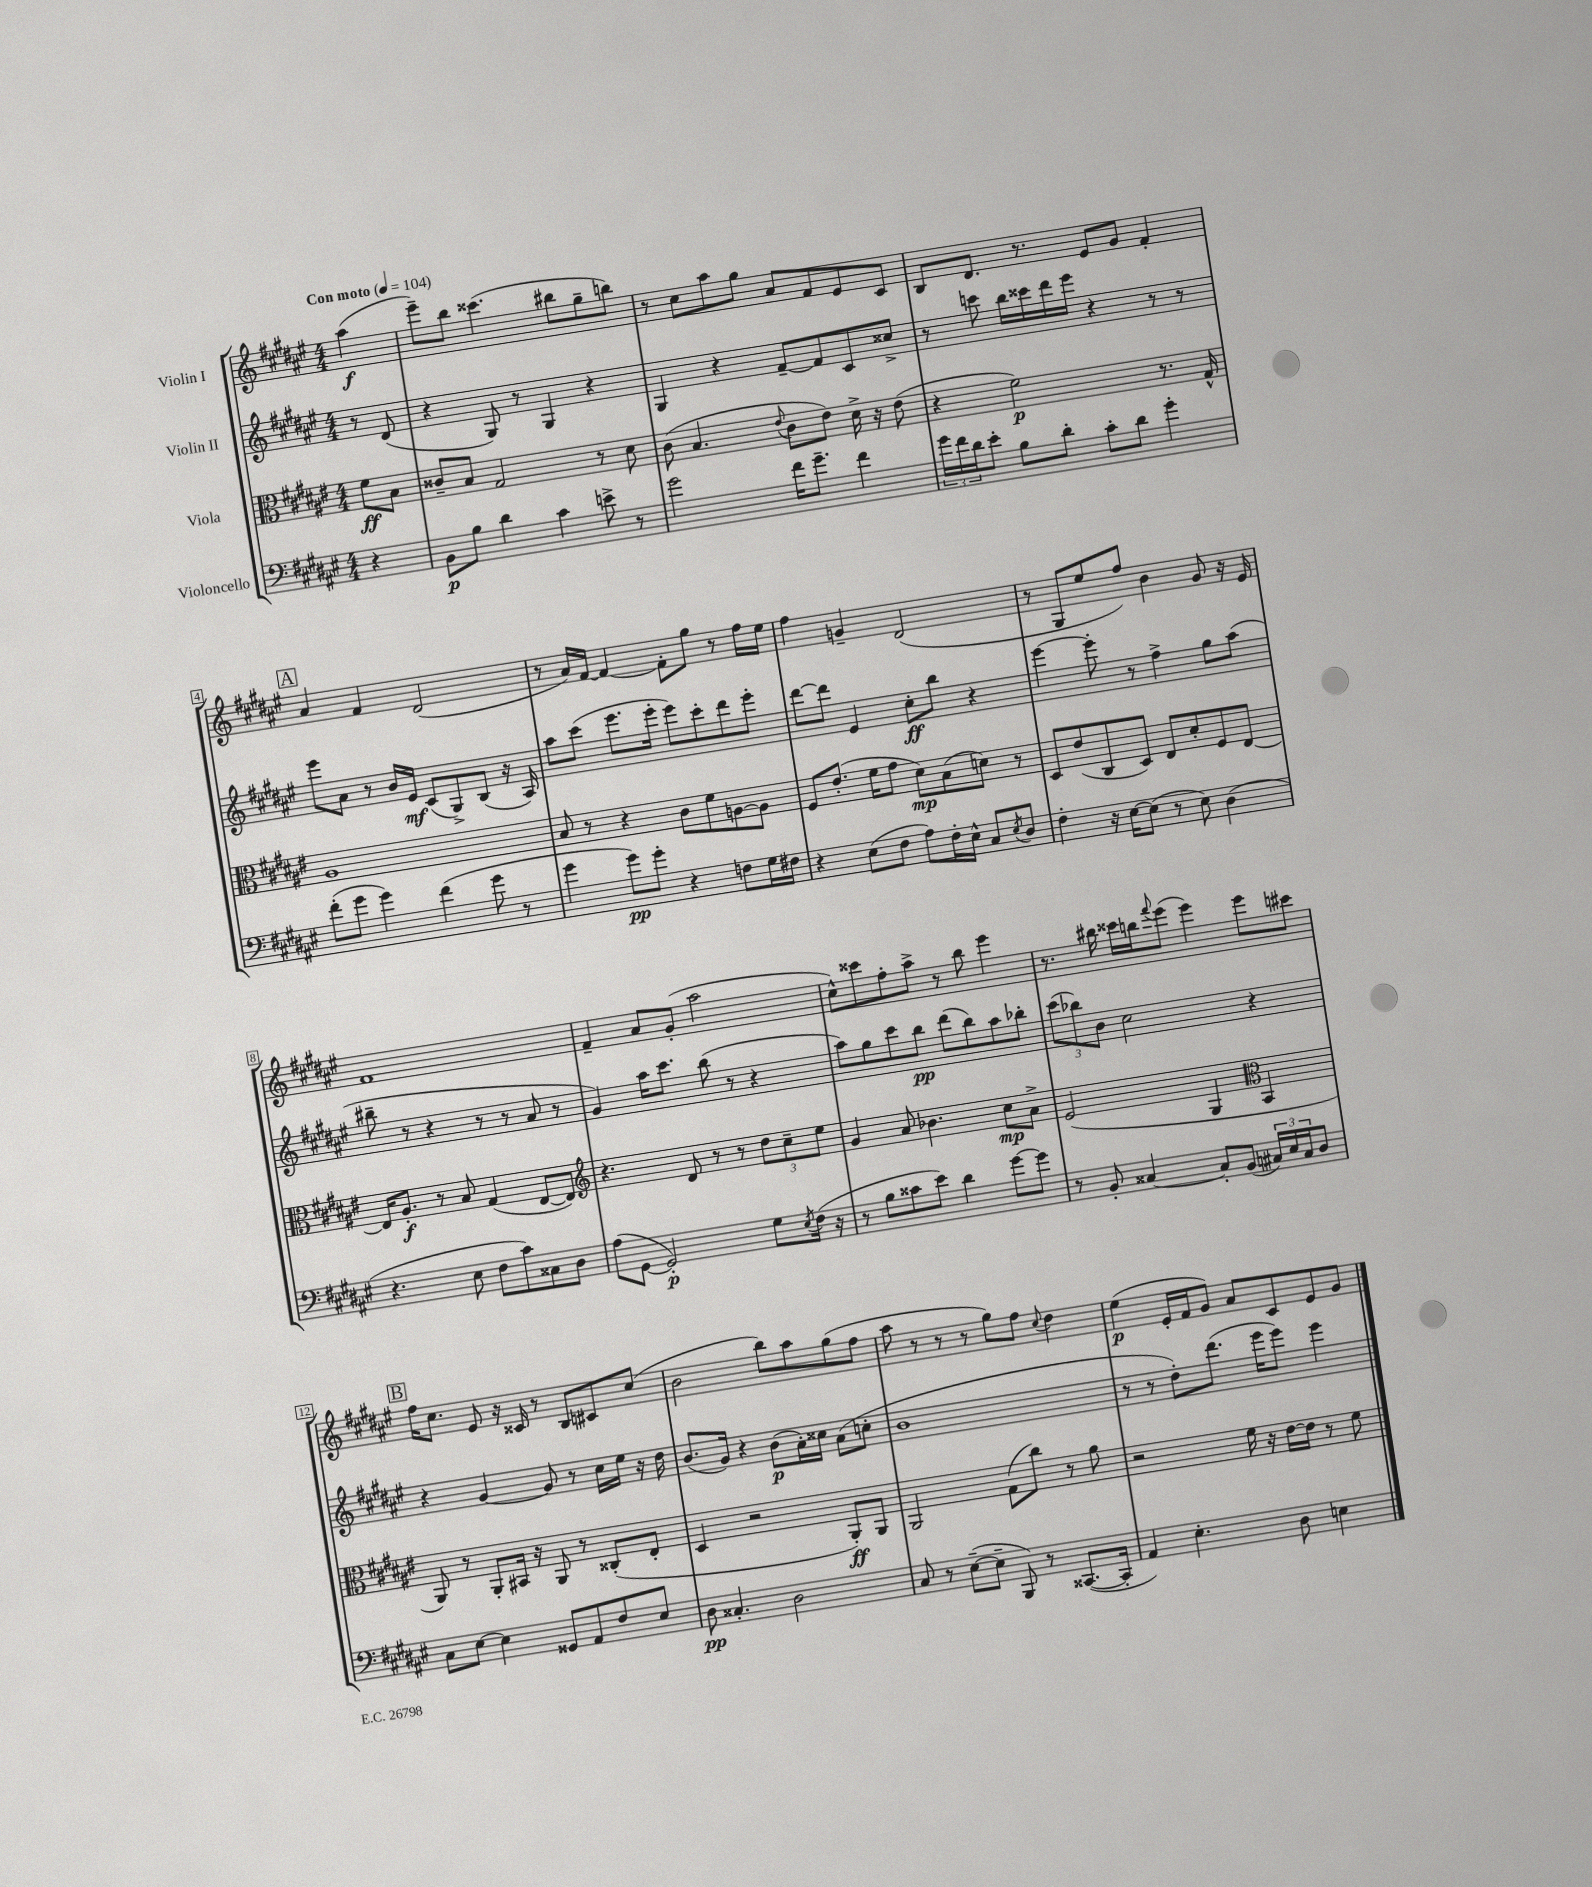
<<
\new StaffGroup <<
\new Staff = "s0" \with { instrumentName = "Violin I" } {
    \clef treble \key fis \major \numericTimeSignature \time 4/4 \partial 4 \tempo "Con moto" 4 = 104
    ais''4\f( |
    eis'''8--) b''8 cisis'''4.( bis''8 gis''8-- b''8) |
    r8 cis''8 ais''8 gis''8 ais'8 fis'8 eis'8 cis'8 |
    b8 dis'8. r8. eis'8 gis'8 fis'4-. |
    \mark \markup { \box "A" } ais'4 fis'4 dis'2( |
    r8 ais'16) fis'16~ fis'4~ fis'8-. gis''8 r8 fis''16 eis''16 |
    fis''4 g'4-- dis'2( |
    r8 gis8 eis''8 fis''8) b'4 gis'8 r16 eis'16 |
    fis'1 |
    fis'4-- ais'8 gis'8-.( ais''2 |
    cis''8-^) cisis'''8 fis''8-. ais''8-> r8 b''8 eis'''4 |
    r8. bis''16 cisis'''16 b''16 \appoggiatura { fis'''8 } eis'''8( eis'''4) eis'''8 cis'''8 |
    \mark \markup { \box "B" } fis''16 cis''8. eis'8 r16 cisis'16 r8 b8 cis'8 cis''8( |
    b'2 b''8) ais''8 gis''8( fis''8 |
    ais''8 r8 r8 r8 gis''8) fis''8 \appoggiatura { cis''8 } dis''4 |
    eis''4\p( eis'16-. fis'16 gis'8) ais'8 cis'8 eis'8 gis'8 \bar "|." |
}
\new Staff = "s1" \with { instrumentName = "Violin II" } {
    \clef treble \key fis \major \numericTimeSignature \time 4/4 \partial 4
    r8 dis'8( |
    r4 gis8) r8 gis4 r4 |
    gis4 r4 fis'8~-- fis'8 cis'8 cisis''8-> |
    r8 c'''8 b''16 cisis'''16 dis'''16 eis'''16 r4 r8 r8 |
    \mark \markup { \box "A" } eis'''8 ais'8 r8 b'16 eis'16\mf cis'8( gis8->) b8( r16 ais16) |
    ais''8 cis'''8( eis'''8. eis'''16-. eis'''8) cis'''8-. dis'''8 eis'''8-. |
    dis'''8~ dis'''8 eis'4 cis''8-.\ff b''8 r4 |
    eis'''4~ eis'''8-. r8 fis''4-> gis''8 ais''8( |
    bis''8-- r8 r4 r8 r8 ais'8 r8 |
    gis'4) ais''16 cis'''8. b''8( r8 r4 |
    ais''8) gis''8 cis'''8 b''8\pp dis'''8( b''8) ais''8 bes''8-. |
    \tuplet 3/2 { cis'''8( bes''8) b'8 } cis''2 r4 |
    \mark \markup { \box "B" } r4 gis'4~ gis'8 r8 cis''16 eis''16 r16 dis''16 |
    b'8.( gis'16) r4 b'8\p( ais'16-.) cisis''16 ais'8( c''8-. |
    b'1 |
    r8 r8 dis''8-.) dis'''8.( eis'''16 eis'''8) eis'''4 \bar "|." |
}
\new Staff = "s2" \with { instrumentName = "Viola" } {
    \clef alto \key fis \major \numericTimeSignature \time 4/4 \partial 4
    fis'8\ff b8 |
    cisis'8-- b8 gis2 r8 dis'8 |
    cis'8( b4. \appoggiatura { eis'8 } cis'8 eis'8) dis'16-> r16 eis'8( |
    r4 fis'2\p) r8. gis16-^ |
    \mark \markup { \box "A" } ais1 |
    b8 r8 r4 cis'8 fis'8 a8~ a8 |
    fis8 eis'8.-.( fis'16 gis'8 dis'8\mp) b8( d'8) r8 |
    dis8 eis'8( cis8 dis8) eis8 dis'8-. fis8 eis8~ |
    eis16 ais8.-.\f r8 b8 gis4( eis8~ eis8) |
    \clef treble r4. dis'8 r8 r8 \tuplet 3/2 { dis''8 cis''8-- eis''8 } |
    gis'4 ais'8 bes'4. cis''8\mp ais'8-> |
    eis'2( gis4 \clef alto b,4 |
    \mark \markup { \box "B" } ais,8) r8 ais,8-. bis,16 r16 ais,8 r8 cisis8-.( eis8-. |
    dis4 r2 ais,8-.\ff) ais,8 |
    ais,2 gis8( cis''8) r8 ais'8 |
    r2 fis'16 r16 eis'16~ eis'16 r8 fis'8 \bar "|." |
}
\new Staff = "s3" \with { instrumentName = "Violoncello" } {
    \clef bass \key fis \major \numericTimeSignature \time 4/4 \partial 4
    r4 |
    b,8\p b8 dis'4 cis'4 e'8-> r8 |
    gis'2 fis'16 gis'8.-- fis'4 |
    \tuplet 3/2 { gis'16 fis'16 dis'16 } eis'8-. b8 dis'8-. cis'8-. dis'8 gis'4-. |
    \mark \markup { \box "A" } fis'8-.( gis'8 gis'4) fis'4( gis'8 r8 |
    gis'4 gis'8\pp) gis'8-. r4 f8 gis16 fis16 |
    r4 eis8( fis8 ais8) fis16-. eis16-^ cis8 \acciaccatura { eis8 } dis8 |
    fis4-. r16 eis16~ eis8( r8 eis8) dis4( |
    r4. eis8 fis8 cis'8) cisis8 dis8 |
    ais8( gis,8~ gis,2-.\p) gis8 \acciaccatura { eis8 } fis16( r16 |
    r8 b8 cisis'8 eis'8) dis'4 gis'8~ gis'8 |
    r8 b,8-. cisis4~ cisis8-. b,8( \tuplet 3/2 { cis16) eis16 cis16 } dis8 |
    \mark \markup { \box "B" } cis8 eis8~ eis4 gisis,8 ais,8 fis8 eis8 |
    dis8\pp cisis4.-. dis2 |
    cis8 r8 eis8~--( eis8-- b,,8) r8 cisis,8.~( cisis,16-. |
    ais,4) eis4.-. dis8 e4 \bar "|." |
}
>>
>>
\layout { \context { \Score \override BarNumber.stencil = #(make-stencil-boxer 0.1 0.3 ly:text-interface::print) } }
